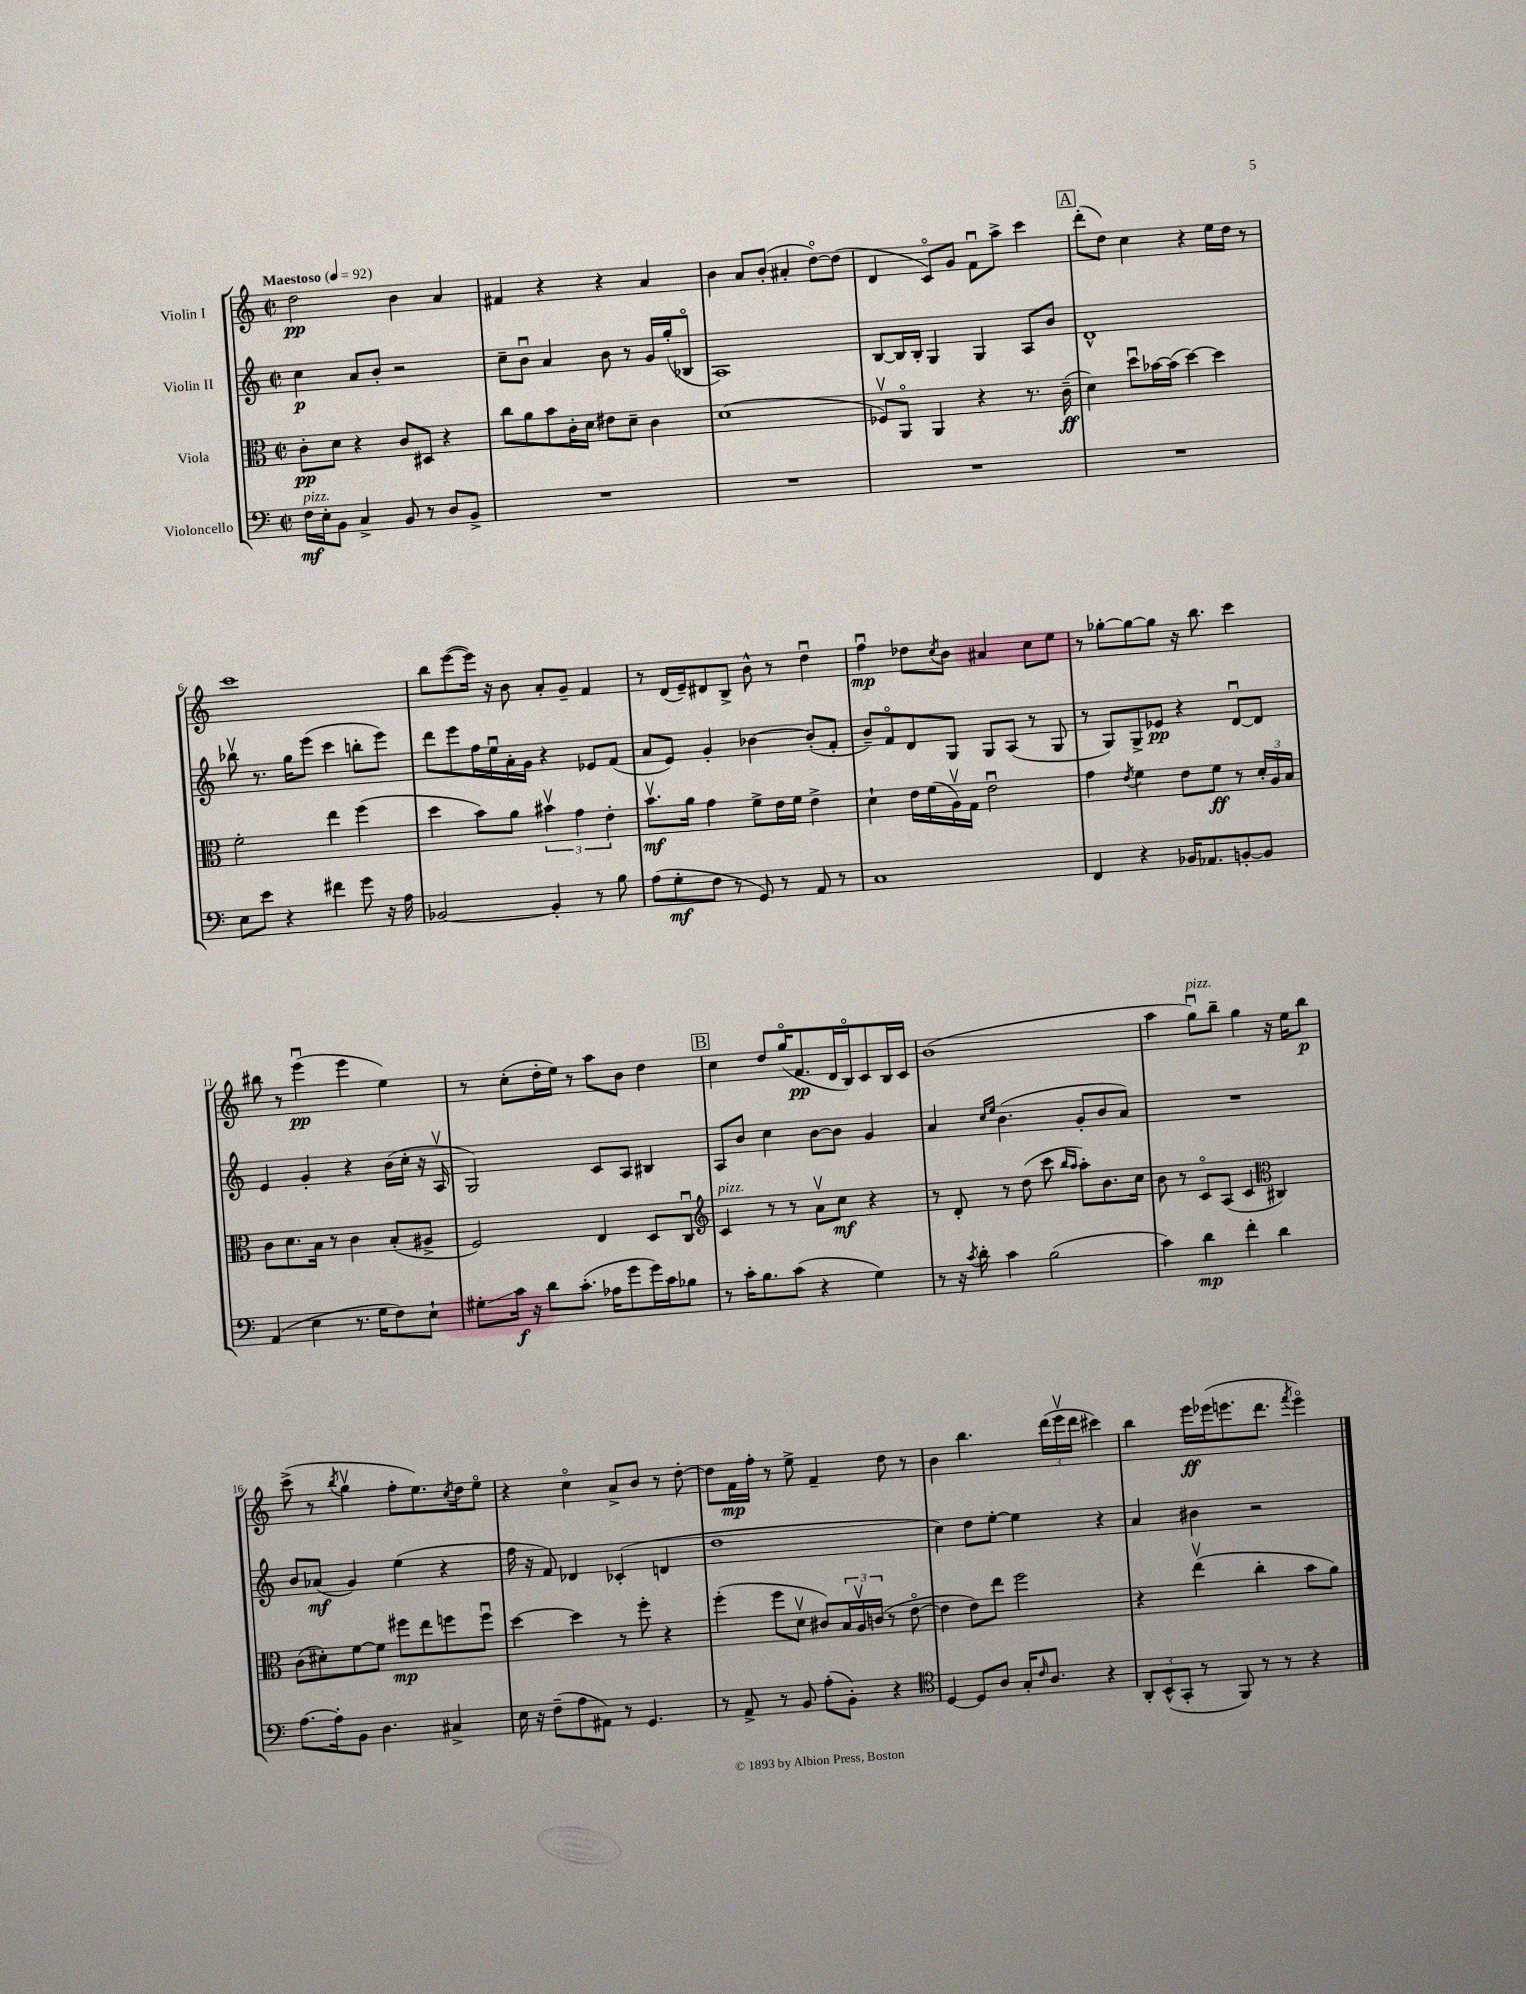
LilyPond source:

<<
\new StaffGroup <<
\new Staff = "s0" \with { instrumentName = "Violin I" } {
    \clef treble \key c \major \defaultTimeSignature \time 2/2 \tempo "Maestoso" 4 = 92
    d''2\pp b'4 a'4 |
    fis'4 r4 r4 a'4 |
    b'4 a'8 b'8-.( ais'4-. d''8~\flageolet) d''8( |
    d'4 c'8\flageolet) g'8 f'8\downbow a''8-> c'''4 |
    \mark \markup { \box "A" } d'''8-.( d''8) c''4 r4 e''16 d''16 r8 |
    c'''1 |
    b''8 e'''8~( e'''16) r16 b'8 a'8-. g'8-- f'4 |
    r8 d'16( e'16--) dis'8 b8-> b'8-^ r8 d''4\downbow |
    f''4\downbow\mp des''8 \acciaccatura { c''8 } b'8 ais'4 c''8 e''8 |
    r8 ges''8~-. ges''8~ ges''8 r16 b''8. c'''4 |
    bis''8 r8 e'''4\downbow\pp( e'''4 e''4) |
    r8 c''8-.( d''16-. e''16) r8 a''8 b'8 d''4 |
    \mark \markup { \box "B" } c''4 d''8 g''16\flageolet( f'8.\pp d'16 b16\flageolet) c'8 b16 c'16 |
    b'1( |
    a''4 g''8\downbow^\markup { \italic "pizz." }) b''8-- g''4 r16 e''16 b''8\p |
    c'''8->( r8 \acciaccatura { b''8 } g''4\upbow f''8-. e''8.) \acciaccatura { c''8 } d''16 e''8\flageolet |
    r4 c''4\flageolet a'8-> b'8 r8 d''8~-. |
    d''8 f'16\mp f''16-. r8 e''8-> f'4-- d''8 r8 |
    b'4 b''4. \tuplet 3/2 { d'''16( e'''16\upbow d'''16 } cis'''4) |
    b''4 e'''16\ff ees'''16( e'''8. d'''8. \acciaccatura { f'''8 } e'''4\flageolet) \bar "|." |
}
\new Staff = "s1" \with { instrumentName = "Violin II" } {
    \clef treble \key c \major \defaultTimeSignature \time 2/2
    c''4\p a'8 b'8-. r2 |
    c''8-- b'8\downbow a'4 b'8 r8 g'16 g''16-.( bes8\flageolet |
    a1) |
    b8~ b16 b16-. g4 g4 a8 b'8 |
    \mark \markup { \box "A" } d'1-^ |
    bes''8\upbow r8. g''16 e'''8( c'''4 b''8-. e'''8) |
    d'''8 e'''8 f''16 e''16\downbow a'16-. g'16 r4 ees'8 f'8( |
    a'8 e'8) g'4-. bes'4~ bes'8-.( f'8-. |
    b'8--) f'8\flageolet d'8 g8 g8 a8( r8 g8 |
    r8 g8) g8-> ees'8\pp r4 d'8~\downbow d'8 |
    e'4 g'4-. r4 b'16( c''16-. r16 a16\upbow |
    g2) c'8 a8 bis4 |
    \mark \markup { \box "B" } a8 b'8 c''4 b'8~ b'8 g'4 |
    a'4 \grace { c''16 e''16 } b'4.( g'8-. b'8 a'8) |
    R1 |
    b'8 aes'8\mf( g'4) e''4( r4 |
    f''16 r16 f'8) des'4 ces'4-.( d'4 |
    d''1 |
    c''4) d''8 e''8~-. e''4 r4 |
    a'4 bis'4 r2 \bar "|." |
}
\new Staff = "s2" \with { instrumentName = "Viola" } {
    \clef alto \key c \major \defaultTimeSignature \time 2/2
    c'8-.\pp d'8 r4 c'8 dis8 r4 |
    c''8 a'8 b'8 c'16-. d'16 eis'8 d'8-- c'4 |
    d'1( |
    fes8\upbow) a,8\flageolet a,4 r4 r8. c'16--\ff( |
    \mark \markup { \box "A" } d'4) d''8\downbow bes'16~ bes'16( d''4~) d''4 |
    f'2-. e''4 f''4( |
    d''4 b'8) a'8 \tuplet 3/2 { bis'4\upbow g'4 e'4-. } |
    b'8.\upbow\mf a'16 g'4 f'8-> e'16 f'16 e'4-> |
    d'4-! e'16 f'16( a16\upbow) g16 e'2\downbow |
    g'4 \acciaccatura { e'8 } f'4 e'8 f'8\ff r8 \tuplet 3/2 { d'16-. a16 b16 } |
    c'8 d'8. b16 r8 c'4 b8-.( ais8-> |
    f2) e4 d8 c8\downbow |
    \mark \markup { \box "B" } \clef treble c'4^\markup { \italic "pizz." } r8 r8 a'8\upbow c''8\mf r4 |
    r8 d'8-. r8 d''8( c'''8 \grace { b''16 a''16 } a''8-.) b'8. c''16 |
    b'8 r8 c'8\flageolet a8( c'4 \clef alto cis4) |
    c'8( dis'8-.) f'8~ f'8 fis''8\mp e''8 f''8 f''8\downbow |
    d''4~ d''4 r8 f''8-. r4 |
    f''4-.( f''8 d'8\upbow cis'8) \tuplet 3/2 { b16 a16\upbow c'16( } r8 e'8~\flageolet |
    e'4 e'8) e''8 f''2 |
    r4 e''4\upbow( c''4-. b'8 a'8) \bar "|." |
}
\new Staff = "s3" \with { instrumentName = "Violoncello" } {
    \clef bass \key c \major \defaultTimeSignature \time 2/2
    f16\mf^\markup { \italic "pizz." } e16-. b,8 c4-> b,8 r8 d8 b,8-> |
    R1 |
    R1 |
    R1 |
    \mark \markup { \box "A" } R1 |
    e8 e'8 r4 fis'4 g'8 r16 a16 |
    bes,2~ bes,4-. r8 b8 |
    a8( g8-.\mf f8 r8 g,8) r8 a,8 r8 |
    c1 |
    f,4 r4 bes,16 aes,8. b,8~-. b,8 |
    a,4( e4 r8. g16 f8) e8-! |
    gis8-.\glissando c'16\f r16 d'8 c'8.-.( aes16 g'8 g'16) c'16 bes8 |
    \mark \markup { \box "B" } r8 c'16-. b8. c'8( r4 g4) |
    r8 r16 \acciaccatura { c'8 } d'16-. c'4 b2( |
    c'4) d'4\mp f'4-. d'4 |
    a8.~ a16-. b,8 d4. cis4-> |
    e16 r16 f8--( a8 ais,8) r8 g,4. |
    r8 a,8-> r8 b,8 a8-.( b,8-.) r4 |
    \clef tenor d4~ d8 a8 g16-. \grace { c'16 } a8. r4 |
    \tuplet 3/2 { a,8-. b,8-^( g,8-. } r8 f,8) r8 r8 r4 \bar "|." |
}
>>
>>
